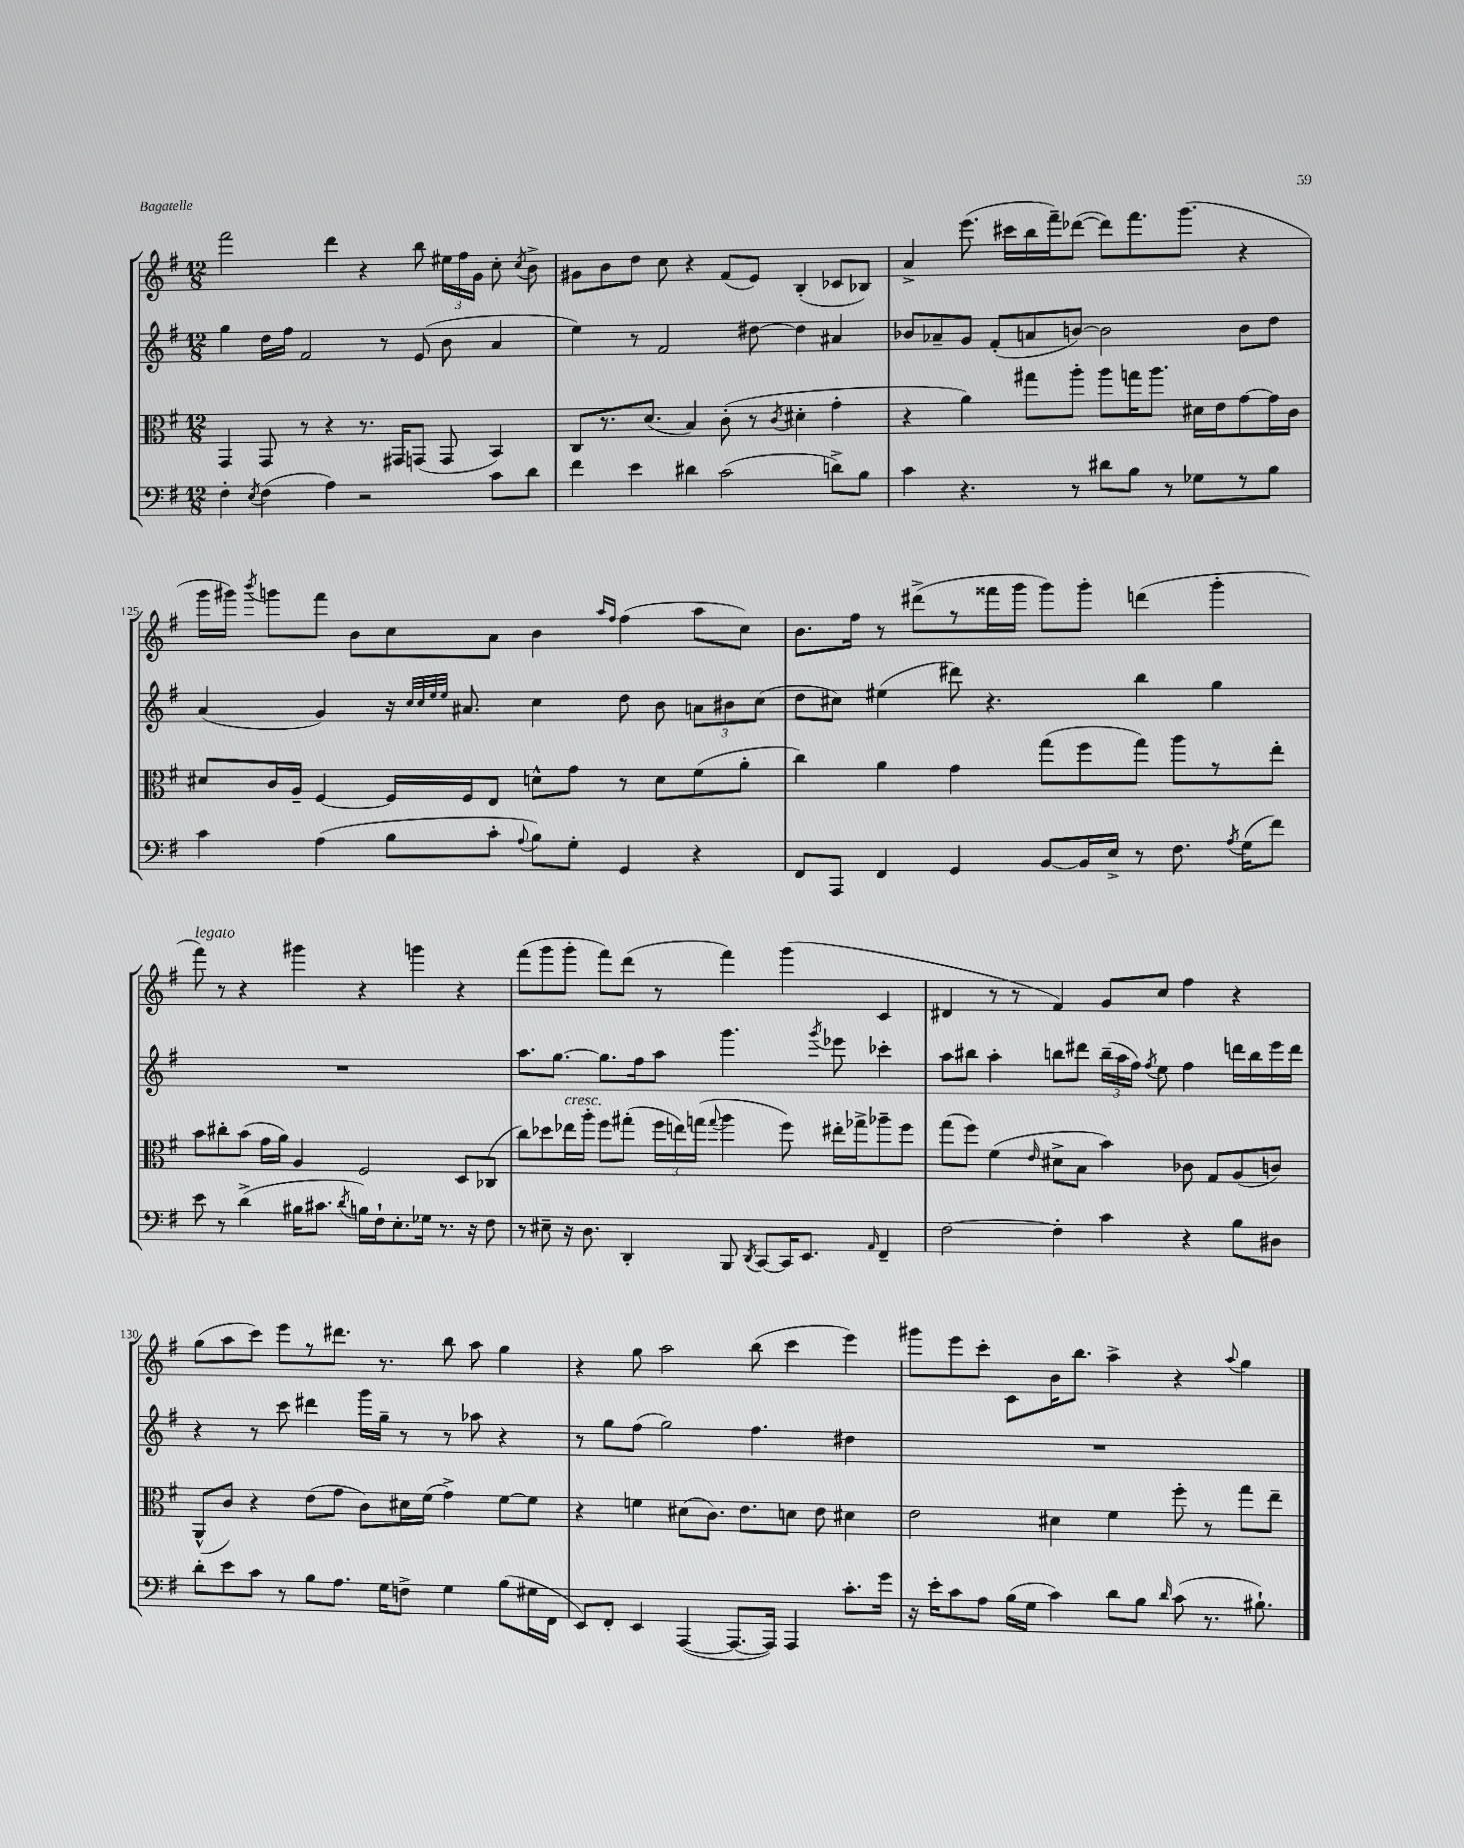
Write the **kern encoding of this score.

**kern	**kern	**kern	**kern
*staff4	*staff3	*staff2	*staff1
*clefF4	*clefC3	*clefG2	*clefG2
*k[f#]	*k[f#]	*k[f#]	*k[f#]
*M12/8	*M12/8	*M12/8	*M12/8
4F#'	4GG	4gg	2fff#
8qE	.	.	.
(4F#	8GG	16dd	.
.	.	16ff#	.
.	8r	2f#	.
4A)	4r	.	4ddd
2r	8.r	.	4r
.	.	8r	.
.	16GG#	.	.
.	(8GG	(8e	8bb
.	8GG	8b	24ee#
.	.	.	24ff#
.	.	.	24g
8c	4BB)	4a	8cc'
.	.	.	8qcc
8d	.	.	8b^
=	=	=	=
4f#	8C	4ee)	8g#
.	8.r	.	8b
4e	.	8r	8dd
.	(8.d	.	.
.	.	2f#	8cc
4d#	4B)	.	4r
(2c	(8c'	.	(8f#
.	8r	[8dd#	8e)
.	8qc	.	.
.	4d#'	4dd#]	(4B'
8d^)	4g'	4a#	8c-
8B	.	.	8B-)
=	=	=	=
4c	4r	8b-	4a^
.	.	8a-~	.
4.r	4a)	8g	(8.eee
.	.	(8f#'	.
.	.	.	16ccc#
.	8gg#	8a	16bb
.	.	.	16fff#~)
8r	8aa'	[8b)	([8ddd-
8d#	8aa	2b]	8ddd-])
8B	16gg	.	8.fff#
.	8.aa	.	.
8r	.	.	.
.	.	.	(8.ggg
8G-	16d#	.	.
.	16e	.	.
8r	[8g	8b	4r
8B	16g]	8dd	.
.	16c	.	.
=	=	=	=
4c	8d#	(4a	16ggg
.	.	.	16ggg#)
.	.	.	8qbbb
.	16c	.	8ggg
.	16A~	.	.
(4A	[4F#	4g)	8fff#
.	.	.	8b
8B	16F#]	16r	8cc
.	.	32qqcc	.
.	.	32qqcc	.
.	.	32qqee	.
.	.	32qqee	.
.	16F#	8.a#	.
8c'	8E	.	8a
8qqA	.	.	.
8B)	8d^^	4cc	4b
8G'	8g	.	.
.	.	.	16qqaa
.	.	.	16qqff#
4GG	8r	8dd	(4ff#
.	8d	8b	.
4r	(8f#	12a	8aa
.	.	12b#	.
.	8a'	.	8cc)
.	.	(12cc	.
=	=	=	=
8FF#	4cc)	8dd	8.b
8AAA	.	8cc#)	.
.	.	.	16ff#
4FF#	4a	(4ee#	8r
.	.	.	(8ddd#^
4GG	4g	8ddd#)	8r
.	.	4.r	16fff##
.	.	.	16ggg
[8BB	(8gg	.	8ggg)
16BB]	8ff#	.	8ggg'
16E^	.	.	.
8r	8gg)	4bb	(4ddd
8.F#	8aa	.	.
.	8r	4gg	4ggg'
8qA	.	.	.
(16G	.	.	.
8f#)	8ee'	.	.
=	=	=	=
8e	8b	1.r	8fff#)
8r	8cc#'	.	8r
(4d^	(8b	.	4r
.	16g	.	.
.	16a)	.	.
16B#	4A	.	4ggg#
8.c#	.	.	.
8qd	.	.	.
16B)	2F#	.	4r
16F#`	.	.	.
8.E'	.	.	.
.	.	.	4ggg
16G-	.	.	.
8.r	.	.	.
.	8D	.	4r
16r	.	.	.
8F#	(8C-	.	.
=	=	=	=
8r	8cc)	8.aa	(8fff#
8E#~	8dd-	.	8ggg
.	.	[8.gg	.
16r	16ee-	.	8ggg'
8.D	16aa'	.	.
.	8ff#	8.gg]	8fff#)
4DD'	(8gg#'	.	(8ddd
.	.	16ff#	.
.	24ff#	8aa	8r
.	24ee)	.	.
.	(24gg	.	.
.	8qqgg	.	.
8BBB	4aa	4.ggg	4fff#)
8qDD	.	.	.
[8CC	.	.	.
16CC]	8ff#)	.	(4ggg
8.EE	.	.	.
.	.	8qggg	.
.	16ee#'	8eee-	.
.	16gg-^	.	.
16qqAA	.	.	.
4FF#~	8aa-~	4ccc-'	4c
.	8ff#	.	.
=	=	=	=
[2F#	(8gg	8aa	4d#
.	8ff#)	8bb#	.
.	(4f#	4aa'	8r
.	.	.	8r
.	16qqe	.	.
4F#']	8d#^	8bb	4f#)
.	8B	8ddd#	.
4c	4b)	(24bb~	8g
.	.	24aa	.
.	.	24ff#)	.
.	.	8qff#	.
.	.	8ee	8cc
4r	8c-	4ff#	4ff#
.	8G	.	.
8B	(8A	16ddd	4r
.	.	16bb	.
8D#	8c)	16eee	.
.	.	16ddd	.
=	=	=	=
8d'	(8AA^^	4r	(8gg
8e	8c)	.	8aa
8c	4r	8r	8ccc)
8r	.	8ccc	8eee
8B	(8e	4ddd#	8r
8.A	8g	.	8.ddd#
.	8c)	16ggg	.
16G	.	16gg~	8.r
8F^	16d#	8r	.
.	(16f#	.	.
4G	4g^)	8r	8bb
.	.	8aa-	8aa
(8B	[8f#	4r	4gg
16G#	8f#]	.	.
16FF#	.	.	.
=	=	=	=
8EE)	4r	8r	4r
8FF#'	.	8gg	.
4EE	4f	(8ff#	8gg
.	.	2gg)	2aa
([4AAA	(8d#	.	.
.	8.c)	.	.
8.AAA_	.	.	.
.	8.e	.	.
.	.	4.ff#	(8bb
16AAA])	.	.	.
4AAA	8d	.	4ccc
.	8e	.	.
8.c'	4d#	4dd#	4eee)
16g	.	.	.
=	=	=	=
16r	2e	1.r	8ggg#
16e'	.	.	.
8c	.	.	8eee
8A	.	.	8ccc'
(16B	.	.	8c
16G	.	.	.
4c)	4d#	.	16b
.	.	.	8.bb
8d	4f#	.	4aa^
8B	.	.	.
16qqd	.	.	.
(8c	8ff#'	.	4r
8.r	8r	.	.
.	.	.	8qqaa
.	8gg	.	4gg
8.B#`)	.	.	.
.	8ee~	.	.
==	==	==	==
*-	*-	*-	*-
